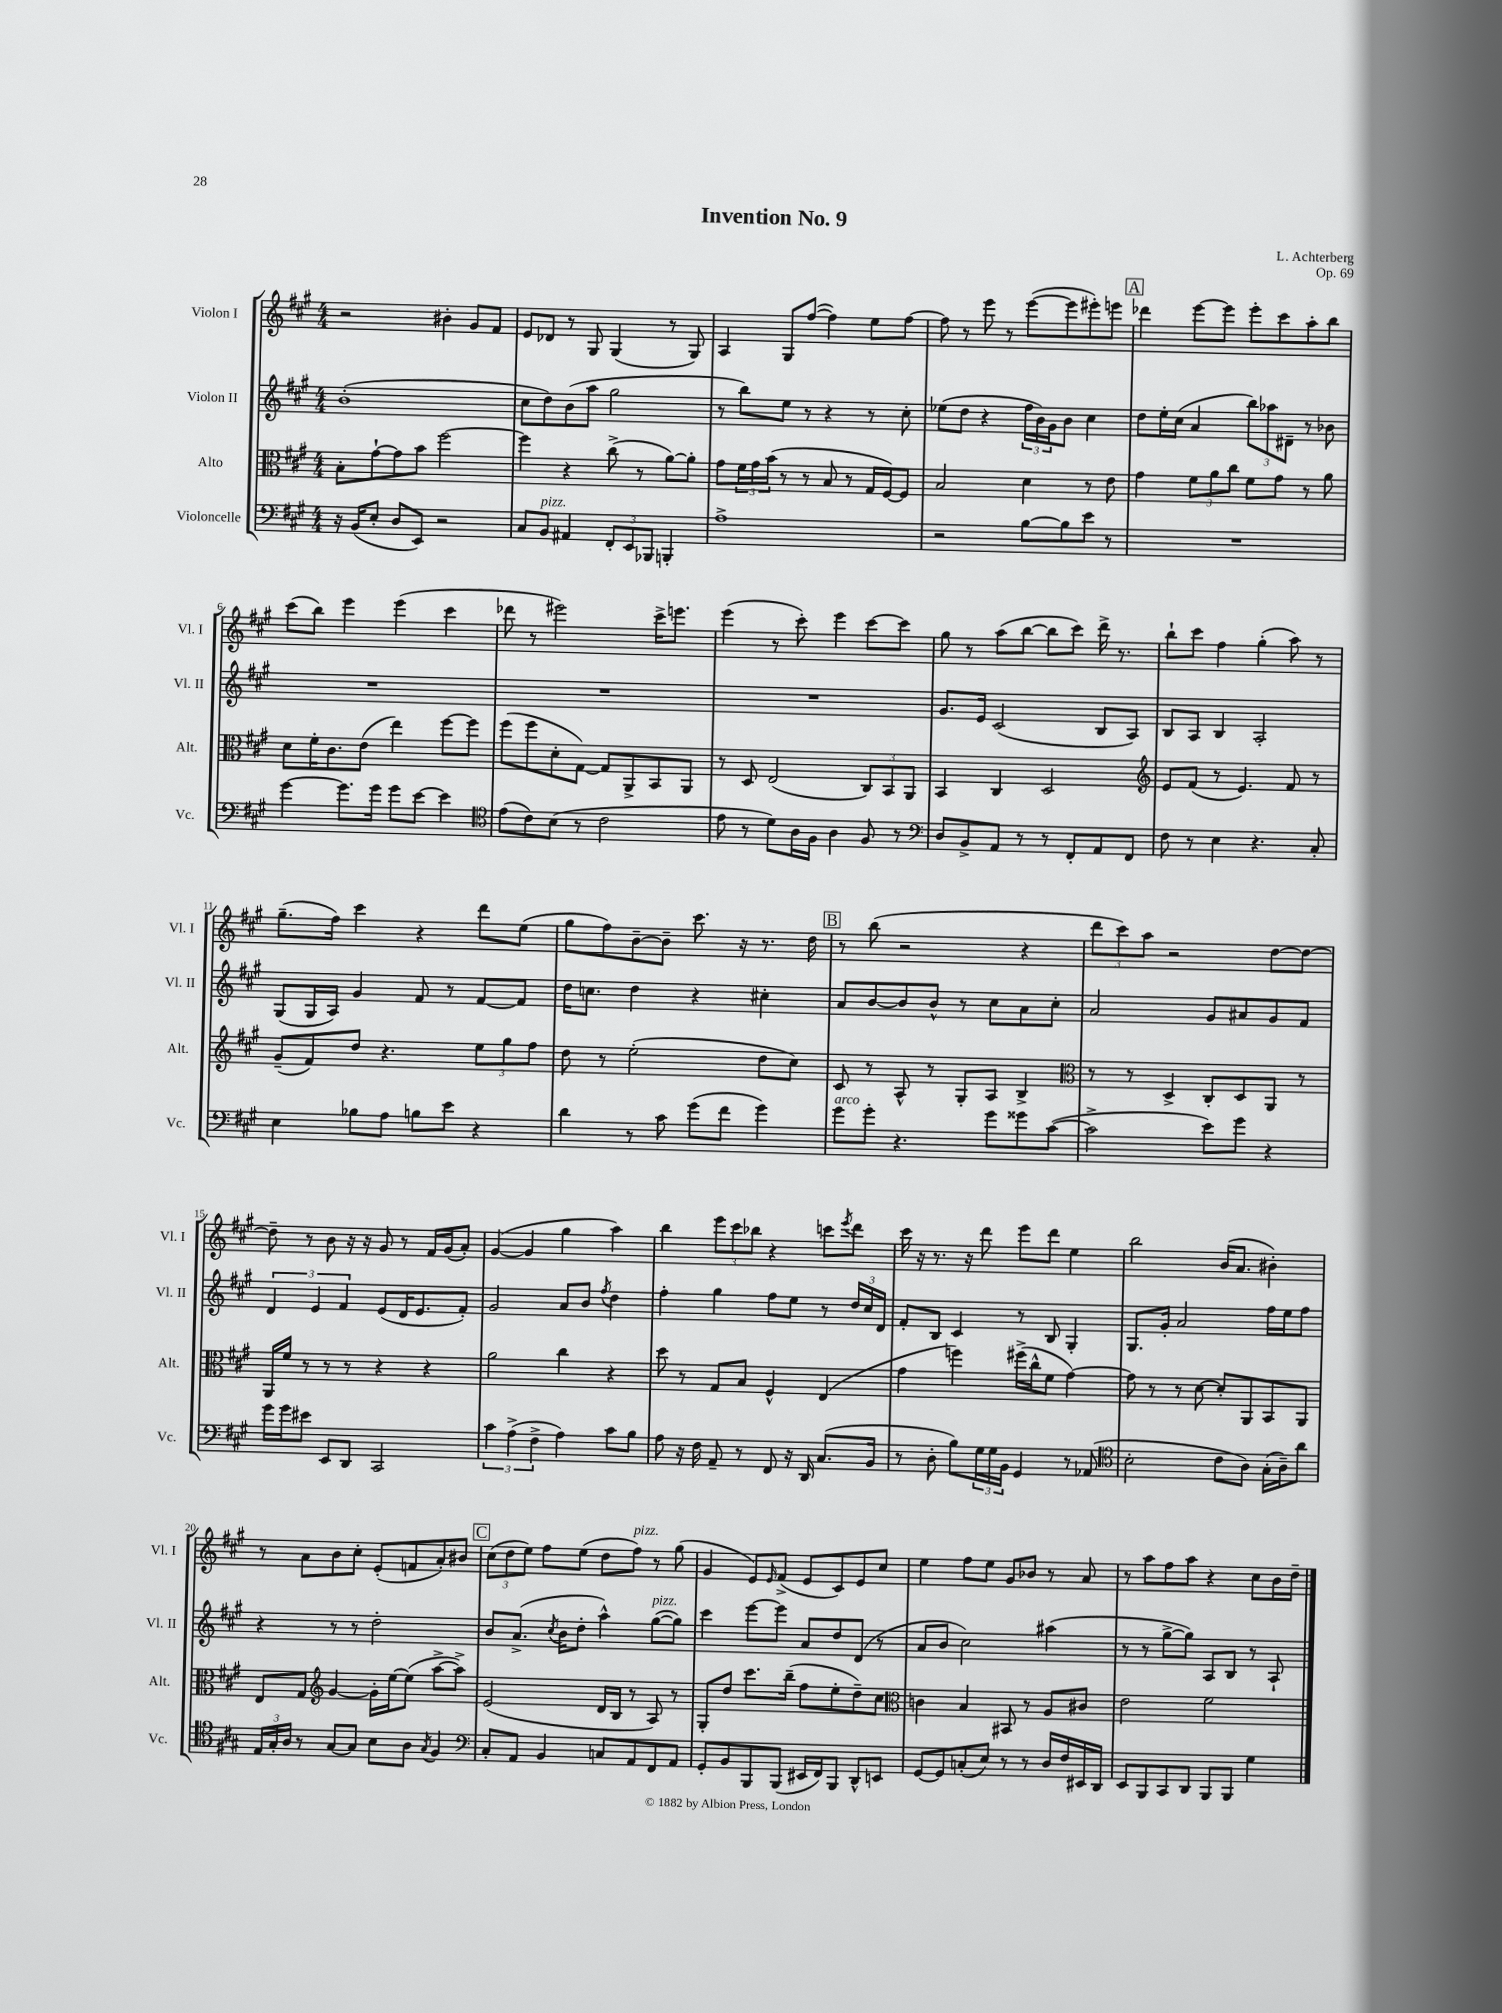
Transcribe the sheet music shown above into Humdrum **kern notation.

**kern	**kern	**kern	**kern
*part4	*part3	*part2	*part1
*staff4	*staff3	*staff2	*staff1
*I"Violoncelle	*I"Alto	*I"Violon II	*I"Violon I
*I'Vc.	*I'Alt.	*I'Vl. II	*I'Vl. I
*clefF4	*clefC3	*clefG2	*clefG2
*k[f#c#g#]	*k[f#c#g#]	*k[f#c#g#]	*k[f#c#g#]
*M4/4	*M4/4	*M4/4	*M4/4
=1	=1	=1	=1
16r	8B'\L	(1b'	2r
(16BB/KL	.	.	.
8E'/J	[8g#`\	.	.
8D/L	8g#\]	.	.
8EE/J)	8b\J	.	.
2r	[2ff#\	.	4b#X'\
.	.	.	8g#/L
.	.	.	8f#/J
=2	=2	=2	=2
8C#/L	4ff#\]	8cc#\L	8e/L
!LO:TX:a:i:t=pizz.	!	!	!
8BB/J	.	8dd\)	8d-X/J
4AA#X/	4r	(8b\	8r
.	.	8aa\J	8G#/
12FF#'/L	(8cc#^\	2gg#\	(4G#/
12EE/	.	.	.
.	8r	.	.
12BBB-X/J	.	.	.
4BBBn'/	[8a\L)	.	8r
.	8a'\J]	.	8G#/)
=3	=3	=3	=3
1A^	8g#\L	8r	4A/
.	24f#\L	8bb\L)	.
.	24g#\	.	.
.	(24b\JJ	.	.
.	8r	8ee\J	8G#/L
.	8r	8r	([8ff#/J
.	8B/	4r	4ff#\])
.	8r	.	.
.	16G#/LL	8r	8ee\L
.	[16F#/J)	.	.
.	8F#/J]	8cc#'\	[8ff#\J
=4	=4	=4	=4
2r	2B/	(8ee-X\L	8ff#\]
.	.	8dd\J	8r
.	.	4r	8eee\
.	.	.	8r
[8B\L	4d\	24ff#\LL	([8eee\L
.	.	24b\)	.
.	.	24g#\J	.
8B\]	.	8b\J	8eee\]
8e\J	8r	4cc#\	8eee#X'\)
8r	8e\	.	8eeen\J
!!LO:REH:place=s1:t=A
=5	=5	=5	=5
1r	4g#\	8dd\L	4ddd-X\
.	.	16ee'\L	.
.	.	(16cc#\JJ	.
.	12f#\L	4a/	[8eee\L
.	12a\	.	.
.	.	.	8eee\J]
.	12cc#\J	.	.
.	8f#\L	12bb\L)	8eee'\L
.	.	12aa-X\	.
.	8g#\J	.	8ccc#\
.	.	12d#X~\J	.
.	8r	8r	8aa'\
.	8a\	8b-X\	8bb\J
!!LO:LB:g=z
=6	=6	=6	=6
[4g#\	8d\L	1r	(8ccc#\L
.	16f#'\K	.	8bb\J)
.	8.c#\	.	.
8.g#\L]	.	.	4eee\
.	(8e\J	.	.
16g#\Jk	.	.	.
8g#\L	4ee\)	.	(4eee\
[8e\J	.	.	.
4e\]	[8ff#\L	.	4ccc#\
.	8ff#\J]	.	.
=7	=7	=7	=7
*clefC4	*	*	*
(8e\L	(8ff#\L	1r	8ddd-X\
8c#\)	8ff#\	.	8r
(8B\J	8d'\	.	2eee#X\)
8r	[8G#\J)	.	.
2c#\	8G#/L]	.	.
.	8AA^/	.	.
.	8BB/	.	16ccc#^\KL
.	.	.	8.eeen\J
.	8AA/J	.	.
=8	=8	=8	=8
8e\	8r	1r	(4eee\
8r	8D/	.	.
8d\L)	(2E/	.	8r
16A\L	.	.	8ccc#'\)
16F#\JJ	.	.	.
4A\	.	.	4eee\
8F#/	12C#/L)	.	[8ccc#\L
.	12BB/	.	.
8r	.	.	8ccc#\J]
.	12AA/J	.	.
=9	=9	=9	=9
*clefF4	*	*	*
8D/L	4BB/	8.g#/L	8gg#\
8BB^/	.	.	8r
.	.	16e/Jk	.
8AA/J	4C#/	(2c#/	(8aa\L
8r	.	.	[8bb\J
8r	2D/	.	8bb\L]
8FF#'/L	.	.	8ccc#\J)
8AA/	.	8B/L	16ddd^\
.	.	.	8.r
8FF#/J	.	8A/J)	.
=10	=10	=10	=10
*	*clefG2	*	*
8F#\	8e/L	8B/L	8bb`\L
8r	(8f#/J	8A/J	8ccc#\J
4E\	8r	4B/	4ff#\
.	4.e/)	.	.
4.r	.	2A'/	(4gg#'\
.	8f#/	.	8aa\)
8C#'/	8r	.	8r
!!LO:LB:g=z
=11	=11	=11	=11
4E\	(8g#~/L	(8G#/L	(8.gg#~\L
.	8f#/)	16G#/L	.
.	.	16A/JJ)	16ff#\Jk)
8B-X\L	8dd/J	4g#/	4ccc#\
8A\J	4.r	.	.
8Bn\L	.	8f#/	4r
8e\J	.	8r	.
4r	12ee\L	[8f#/L	8ddd\L
.	12gg#\	.	.
.	.	8f#/J]	(8ee\J
.	12ff#\J	.	.
=12	=12	=12	=12
4d\	8dd\	16dd\KL	8gg#\L
.	.	8.ccn\J	.
.	8r	.	8ff#\)
8r	(2ee'\	4dd\	[8b~\
8c#\	.	.	8b~\J]
(8g#\L	.	4r	8.ccc#\
8f#\J	.	.	.
.	.	.	16r
4g#\)	8dd\L	4cc#X'\	8.r
.	8cc#\J)	.	.
.	.	.	16dd\
!!LO:REH:place=s1:t=B
=13	=13	=13	=13
!LO:TX:a:i:t=arco	!	!	!
8g#\L	8c#/	8a/L	8r
8g#'\J	8r	[8b/	(8bb\
4.r	8A^^/	8b/]	2r
.	8r	8b^^/J	.
.	8G#'/L	8r	.
8g#\L	8A/J	8cc#\L	.
8g##X\	4B^/	8a\	4r
([8c#\J	.	8cc#'\J	.
=14	=14	=14	=14
*	*clefC3	*	*
2c#^\]	8r	2a/	12ddd\L
.	.	.	12ccc#\)
.	8r	.	.
.	.	.	12aa\J
.	4D^/	.	2r
8e\L)	8C#'/L	8g#/L	.
8g#\J	8D/	8a#X/	.
4r	8AA/J	8g#/	[8dd\L
.	8r	8f#/J	8dd\J_
!!LO:LB:g=z
=15	=15	=15	=15
16g#\LL	16AA/LL	6d/	8dd~\]
16g#\J	16f#/JJ	.	.
8e#X\J	8r	.	8r
.	.	6e/	.
8EE/L	8r	.	8b\
.	.	6f#/	.
8DD/J	8r	.	16r
.	.	.	16r
2CC#/	4r	(8e/L	8g#/
.	.	16d/K	8r
.	.	8.e/	.
.	4r	.	16f#/LL
.	.	.	(16g#/J
.	.	8f#'/J)	8a'/J)
=16	=16	=16	=16
6c#\	2a\	2g#/	([4g#/
(6A^\	.	.	.
.	.	.	4g#/]
6F#^\	.	.	.
4A\)	4cc#\	8a/L	4gg#\
.	.	8b/J	.
.	.	8qff#/	.
8c#\L	4r	4dd\	4aa\)
8B\J	.	.	.
=17	=17	=17	=17
8A\	8dd\	4ff#'\	4bb\
16r	8r	.	.
16F#\	.	.	.
8AA~/	8G#/L	4gg#\	12eee\L
.	.	.	12ccc#\
8r	8B/J	.	.
.	.	.	12bb-X\J
8FF#/	4F#^^/	8ff#\L	4r
16r	.	8ee\J	.
16DD/	.	.	.
(8.C#/L	(4E/	8r	8cccn\L
.	.	.	8qeee/
.	.	24dd/LL	8ddd\J
.	.	24cc#/	.
16BB/Jk	.	.	.
.	.	24d/JJ	.
=18	=18	=18	=18
8r	4g#\	8f#'/L	16ccc#\
.	.	.	16r
8D'\	.	8B/J	8.r
8B\L)	4ffn\)	4c#/	.
.	.	.	16r
24G#\L	.	.	8ddd\
24G#\	.	.	.
24BB\JJ	.	.	.
4GG#/	(16ff#X^\LL	8r	8eee\L
.	16cc#^^\J	.	.
.	8f#\J	8B/	8ddd\J
8r	[4g#\)	4G#'/	4ee\
(8AA-X/	.	.	.
=19	=19	=19	=19
*clefC4	*	*	*
2B'\	8g#\]	8.G#/L	2bb\
.	8r	.	.
.	.	16g#'/Jk	.
.	8r	2a/	.
.	[8d\	.	.
8c#\L	8d'/L]	.	(16b/KL
.	.	.	8.a/J
8A\J)	8AA/	.	.
(16G#'\LL	8BB/	16ff#\LL	4b#X'\)
16A~\J)	.	16ee\J	.
8a\J	8AA/J	8ff#\J	.
!!LO:LB:g=z
=20	=20	=20	=20
24E/LL	8E/L	4r	8r
24G#'/	.	.	.
24A/JJ	.	.	.
8r	8G#/J	.	8a\L
*	*clefG2	*	*
[8G#/L	[4g#/	8r	8b\
8G#/J]	.	8r	8cc#'\J
8B\L	16g#'\LL]	2dd'\	(8e'/L
.	[16ee\J	.	.
8A\J	(8ee\J]	.	8fn/
8qG#/	.	.	.
4F#/	[8aa^\L	.	8a'/)
.	8aa^\J])	.	8b#X/J
!!LO:REH:place=s1:t=C
=21	=21	=21	=21
*clefF4	*	*	*
8C#'/L	(2e/	8b/L	(12cc#\L
.	.	.	12dd\
8AA/J	.	(8.a^/J	.
.	.	.	12ee\J)
4BB/	.	.	8ff#\L
.	.	8qcc#/	.
.	.	16b\KL	.
.	.	8dd'\J	(8ee\J
8Cn/L	16d/LL	4aa^^\)	8dd\L
.	16B/JJ	.	.
!	!	!	!LO:TX:a:i:t=pizz.
8AA/	8r	.	8ff#\J)
!	!	!LO:TX:a:i:t=pizz.	!
8FF#/	8A/)	([8gg#\L	8r
8AA/J	8r	8gg#\J])	(8gg#\
=22	=22	=22	=22
8GG#'/L	8G#'/L	4ccc#\	4g#/
8BB/	8dd/J	.	.
8BBB/	8.ccc#\L	[8eee\L	8e/L)
.	.	.	16qqe/
(8BBB/J	.	8eee\J]	(8f#^/J
.	(16bb~\Jk	.	.
16EE#X/LL	8ff#\L	8a/L	8e/L
16FF#/J)	.	.	.
8BBB/J	8ee'\	8dd/	8c#/)
8DD^^/L	8dd~\)	(8d/J	8e/
8EEn/J	8cc#\J	8r	8cc#/J
=23	=23	=23	=23
*	*clefC3	*	*
[8GG#/L	4cn\	8a/L	4ee\
8GG#/]	.	8b/J	.
(8Cn'/	4B/	2cc#\)	8ff#\L
8E/J)	.	.	8ee\J
8r	8BB#X/	.	8g#/L
8r	8r	.	8b-X/J
16D/LL	8A/L	(4aa#X\	8r
16F#/	.	.	.
16EE#X/	8c#X/J	.	8a/
16DD/JJ	.	.	.
=24	=24	=24	=24
8EE/L	2e\	8r	8r
8BBB/	.	8r	8aa\L
8CC#/	.	[8gg#^\L	8ff#\
8DD/J	.	8gg#\J])	8aa\J
8BBB/L	2f#\	8A/L	4r
8BBB/J	.	8B/J	.
4G#\	.	8r	8cc#\L
.	.	8A`/	16b\L
.	.	.	16dd~\JJ
==	==	==	==
*-	*-	*-	*-
